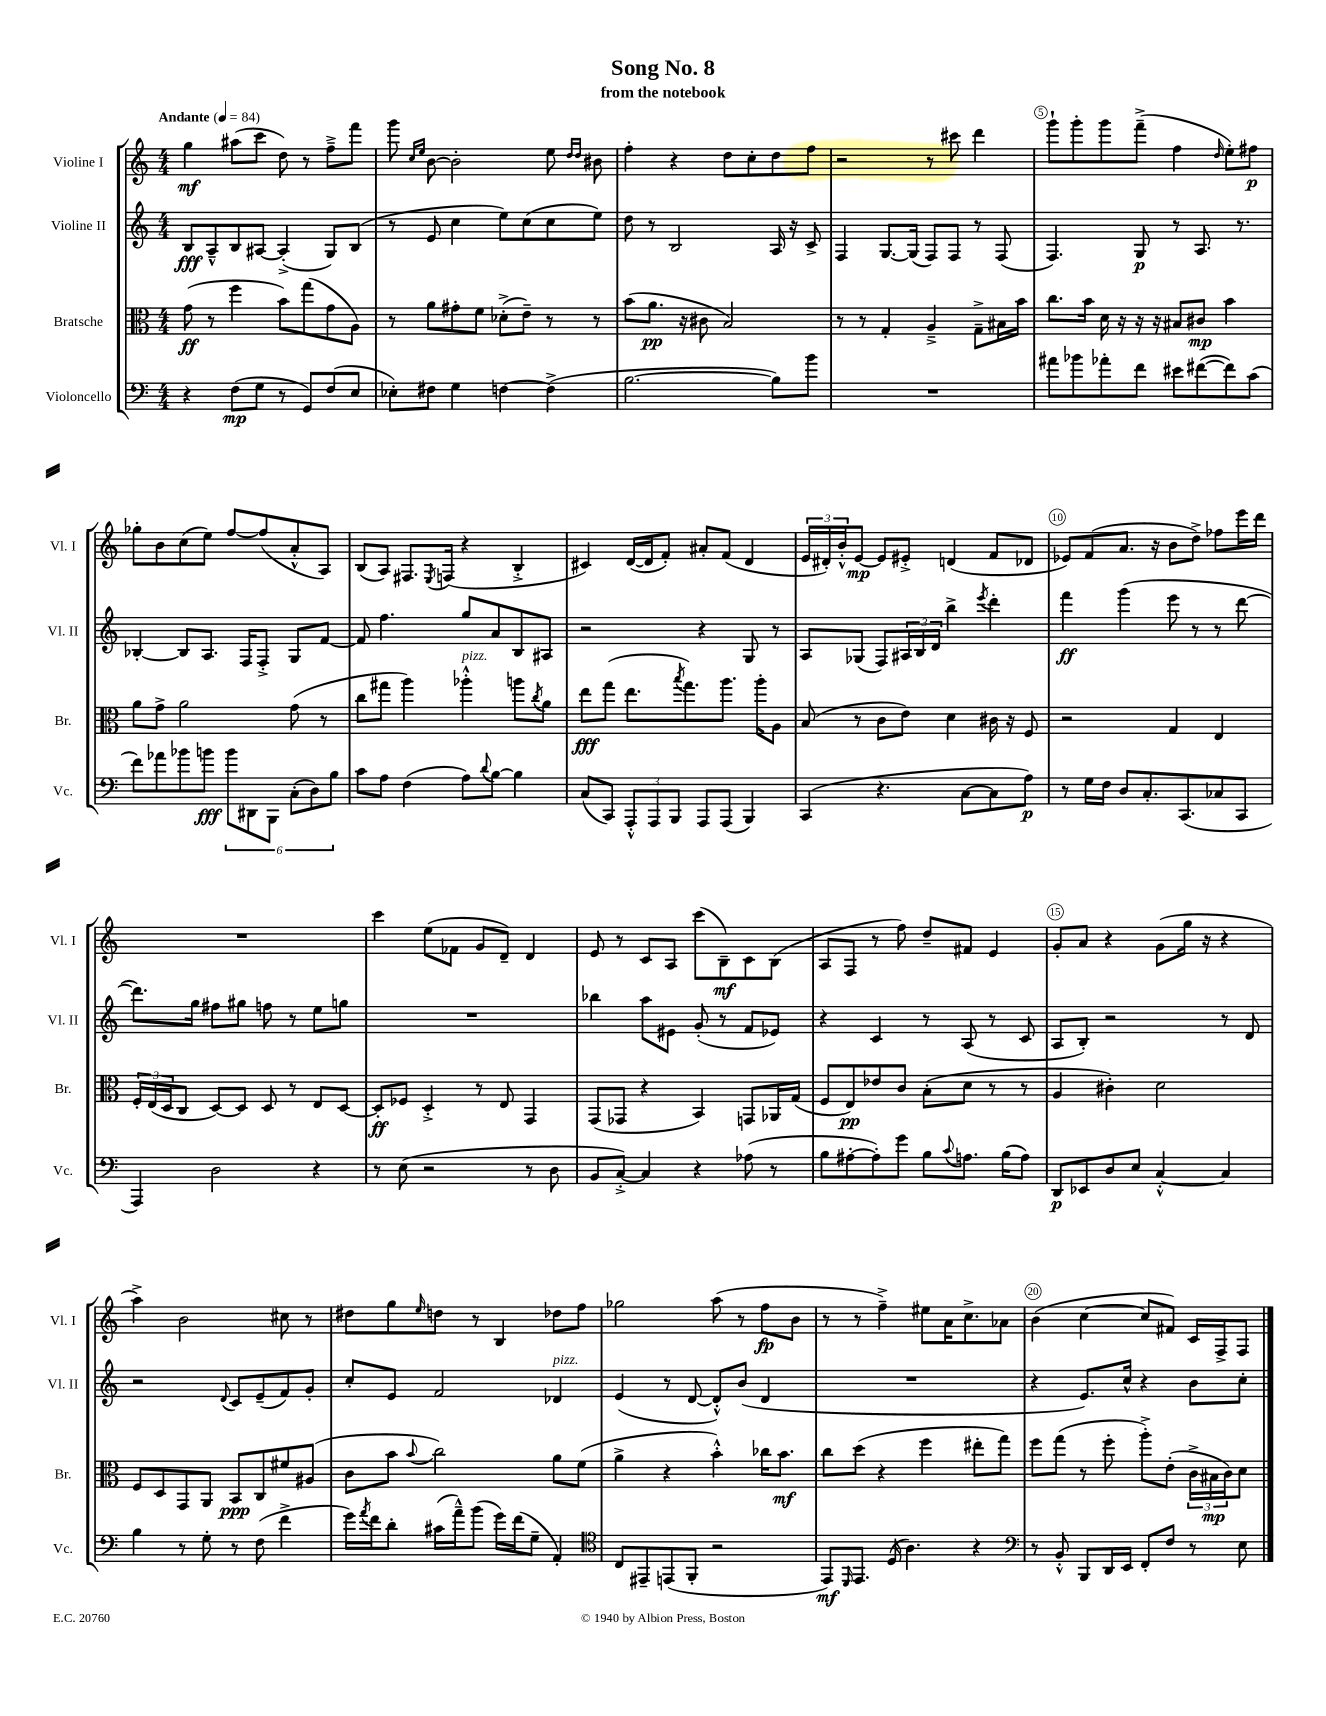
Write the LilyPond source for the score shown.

\header { title = "Song No. 8" subtitle = "from the notebook" }
<<
\new StaffGroup <<
\new Staff = "s0" \with { instrumentName = "Violine I" shortInstrumentName = "Vl. I" } {
    \clef treble \key c \major \numericTimeSignature \time 4/4 \tempo "Andante" 4 = 84
    g''4\mf ais''8( c'''8 d''8) r8 f''8---> f'''8 |
    g'''8 \grace { c''16 e''16 } b'8~ b'2-. e''8 \grace { d''16 d''16 } bis'8 |
    f''4-. r4 d''8 c''8-. d''8 f''8 |
    r2 r8 cis'''8 d'''4 |
    g'''8-! g'''8-. g'''8 f'''8--->( f''4 \grace { d''16 } e''8-.) fis''8\p |
    ges''8-. b'8 c''8( e''8) f''8~ f''8( a'8-.-^ a8) |
    b8( a8) fis8. \acciaccatura { e8 } f16( r4 b4-.-> |
    cis'4) d'16~( d'16 f'8-.) ais'8-. f'8( d'4 |
    \tuplet 3/2 { e'16 dis'16-.) b'16-.-^ } e'8~\mp e'8 eis'8-.-> d'4( f'8 des'8 |
    ees'8) f'8( a'8. r16 b'8 d''8->) fes''8 e'''16 d'''16 |
    R1 |
    c'''4 e''8( fes'8 g'8 d'8--) d'4 |
    e'8 r8 c'8 a8 c'''8( b8--\mf) c'8 b8( |
    a8 f8 r8 f''8) d''8-- fis'8 e'4 |
    g'8-. a'8 r4 g'8( g''16 r16 r4 |
    a''4->) b'2 cis''8 r8 |
    dis''8 g''8 \grace { e''16 } d''8 r8 b4 des''8 f''8 |
    ges''2 a''8( r8 f''8\fp b'8 |
    r8 r8 f''4--->) eis''8 a'16 c''8.-> aes'8 |
    b'4( c''4~ c''8 fis'8) c'16 f16-> f8 \bar "|." |
}
\new Staff = "s1" \with { instrumentName = "Violine II" shortInstrumentName = "Vl. II" } {
    \clef treble \key c \major \numericTimeSignature \time 4/4
    b8\fff a8---^ b8 ais8~ ais4-.->( g8) b8( |
    r8 e'8 c''4 e''8) c''8( c''8 e''8) |
    d''8 r8 b2 a16 r16 c'8-> |
    f4 g8.~ g16( f8) f8 r8 f8( |
    f4.) g8\p r8 a8. r8. |
    bes4~-. bes8 a8. f16 f8-.-> g8 f'8~ |
    f'8 f''4. g''8 a'8 b8 ais8 |
    r2 r4 g8 r8 |
    a8 ges8( f8) \tuplet 3/2 { ais16 b16 d'16 } b''4-> \acciaccatura { e'''8 } d'''4-. |
    f'''4\ff g'''4( e'''8 r8 r8 d'''8~ |
    d'''8.) g''16 fis''8 gis''8 f''8 r8 e''8 g''8 |
    R1 |
    bes''4 a''8 eis'8 g'8-.( r8 f'8 ees'8) |
    r4 c'4 r8 a8( r8 c'8 |
    a8 b8-.) r2 r8 d'8 |
    r2 \appoggiatura { d'8 } c'8 e'8--( f'8) g'8-. |
    c''8-. e'8 f'2 des'4^\markup { \italic "pizz." } |
    e'4( r8 d'8~ d'8-.-^) b'8( d'4 |
    R1 |
    r4 e'8.) c''16-^ r4 b'8 c''8-. \bar "|." |
}
\new Staff = "s2" \with { instrumentName = "Bratsche" shortInstrumentName = "Br." } {
    \clef alto \key c \major \numericTimeSignature \time 4/4
    g'8\ff( r8 f''4 b'8) g''8( g'8 a8) |
    r8 a'8 gis'8-. f'8 des'8-.->( e'8--) r8 r8 |
    b'8( a'8.\pp r16 cis'8 b2) |
    r8 r8 g4-. a4---> g8---> bis16 b'16 |
    c''8. b'16 d'16 r16 r16 r16 bis8 cis'8\mp b'4 |
    a'8 g'8-> a'2 g'8( r8 |
    c''8 gis''8 a''4) aes''4-.-^^\markup { \italic "pizz." } a''8 \acciaccatura { c''8 } a'8 |
    e''8\fff g''8( e''8. \acciaccatura { b''8 } g''8.) a''8. a''16-. a8 |
    b8( r8 c'8 e'8) d'4 cis'16 r16 f8 |
    r2 g4 e4 |
    \tuplet 3/2 { f16-. e16( d16 } c8 d8~) d8 d8 r8 e8 d8~ |
    d8-.\ff fes8 d4-.-> r8 e8 g,4 |
    g,8( ges,8 r4 b,4) g,8 aes,16 g16( |
    f8 e8\pp) ees'8 c'8 b8-.( d'8 r8 r8 |
    a4 cis'4-.) d'2 |
    f8 d8 g,8 a,8 b,8\ppp c8 fis'8 ais8( |
    c'8 b'8 \appoggiatura { b'8 } c''2) a'8 f'8( |
    a'4-> r4 b'4-.-^) ces''16 b'8.\mf |
    c''8 d''8( r4 f''4 eis''8-. g''8) |
    f''8 g''8( r8 f''8-. a''8-.->) e'8-.( \tuplet 3/2 { c'16-> bis16\mp c'16) } d'8 \bar "|." |
}
\new Staff = "s3" \with { instrumentName = "Violoncello" shortInstrumentName = "Vc." } {
    \clef bass \key c \major \numericTimeSignature \time 4/4
    r4 f8\mp( g8 r8 g,8) f8( e8 |
    ees8-.) fis8 g4 f4~ f4->( |
    b2.~ b8) b'8 |
    R1 |
    ais'8 bes'8 aes'8-. f'8 eis'8 fis'8~( fis'8) c'8( |
    f'8) aes'8 bes'8 b'8\fff \tuplet 6/4 { b'8 dis,8 b,,8 c8-.( d8) b8 } |
    c'8 a8 f4( a8) \appoggiatura { d'8 } b8~ b4 |
    c8( c,8) \tuplet 3/2 { a,,8-.-^ a,,8 b,,8 } a,,8 a,,8( b,,4) |
    c,4( r4. c8~ c8 a8\p) |
    r8 g16 f16 d8 c8.-. c,8.( ces8 c,8 |
    a,,4) d2 r4 |
    r8 e8( r2 r8 d8 |
    b,8 c8~-.->) c4 r4 aes8( r8 |
    b8 ais8~-. ais8-.) g'8 b8 \appoggiatura { c'8 } a8. b16( a8) |
    d,8\p ees,8 d8 e8 c4~-.-^ c4 |
    b4 r8 g8-. r8 f8( f'4-> |
    g'16) \acciaccatura { a'8 } f'16 d'8-. cis'16( a'16---^) b'8( g'16) f'16( g8-- a,4-.) |
    \clef tenor c8 eis,8-- e,8( f,8-. r2 |
    e,8\mf) \grace { d,16 } e,8. d16( a4.) r4 |
    \clef bass r8 b,8-.-^ b,,8 d,16 e,16 f,8-. f8 r8 e8 \bar "|." |
}
>>
>>
\layout { \context { \Score \override BarNumber.break-visibility = ##(#f #t #t) barNumberVisibility = #(every-nth-bar-number-visible 5) \override BarNumber.stencil = #(make-stencil-circler 0.1 0.3 ly:text-interface::print) } }
